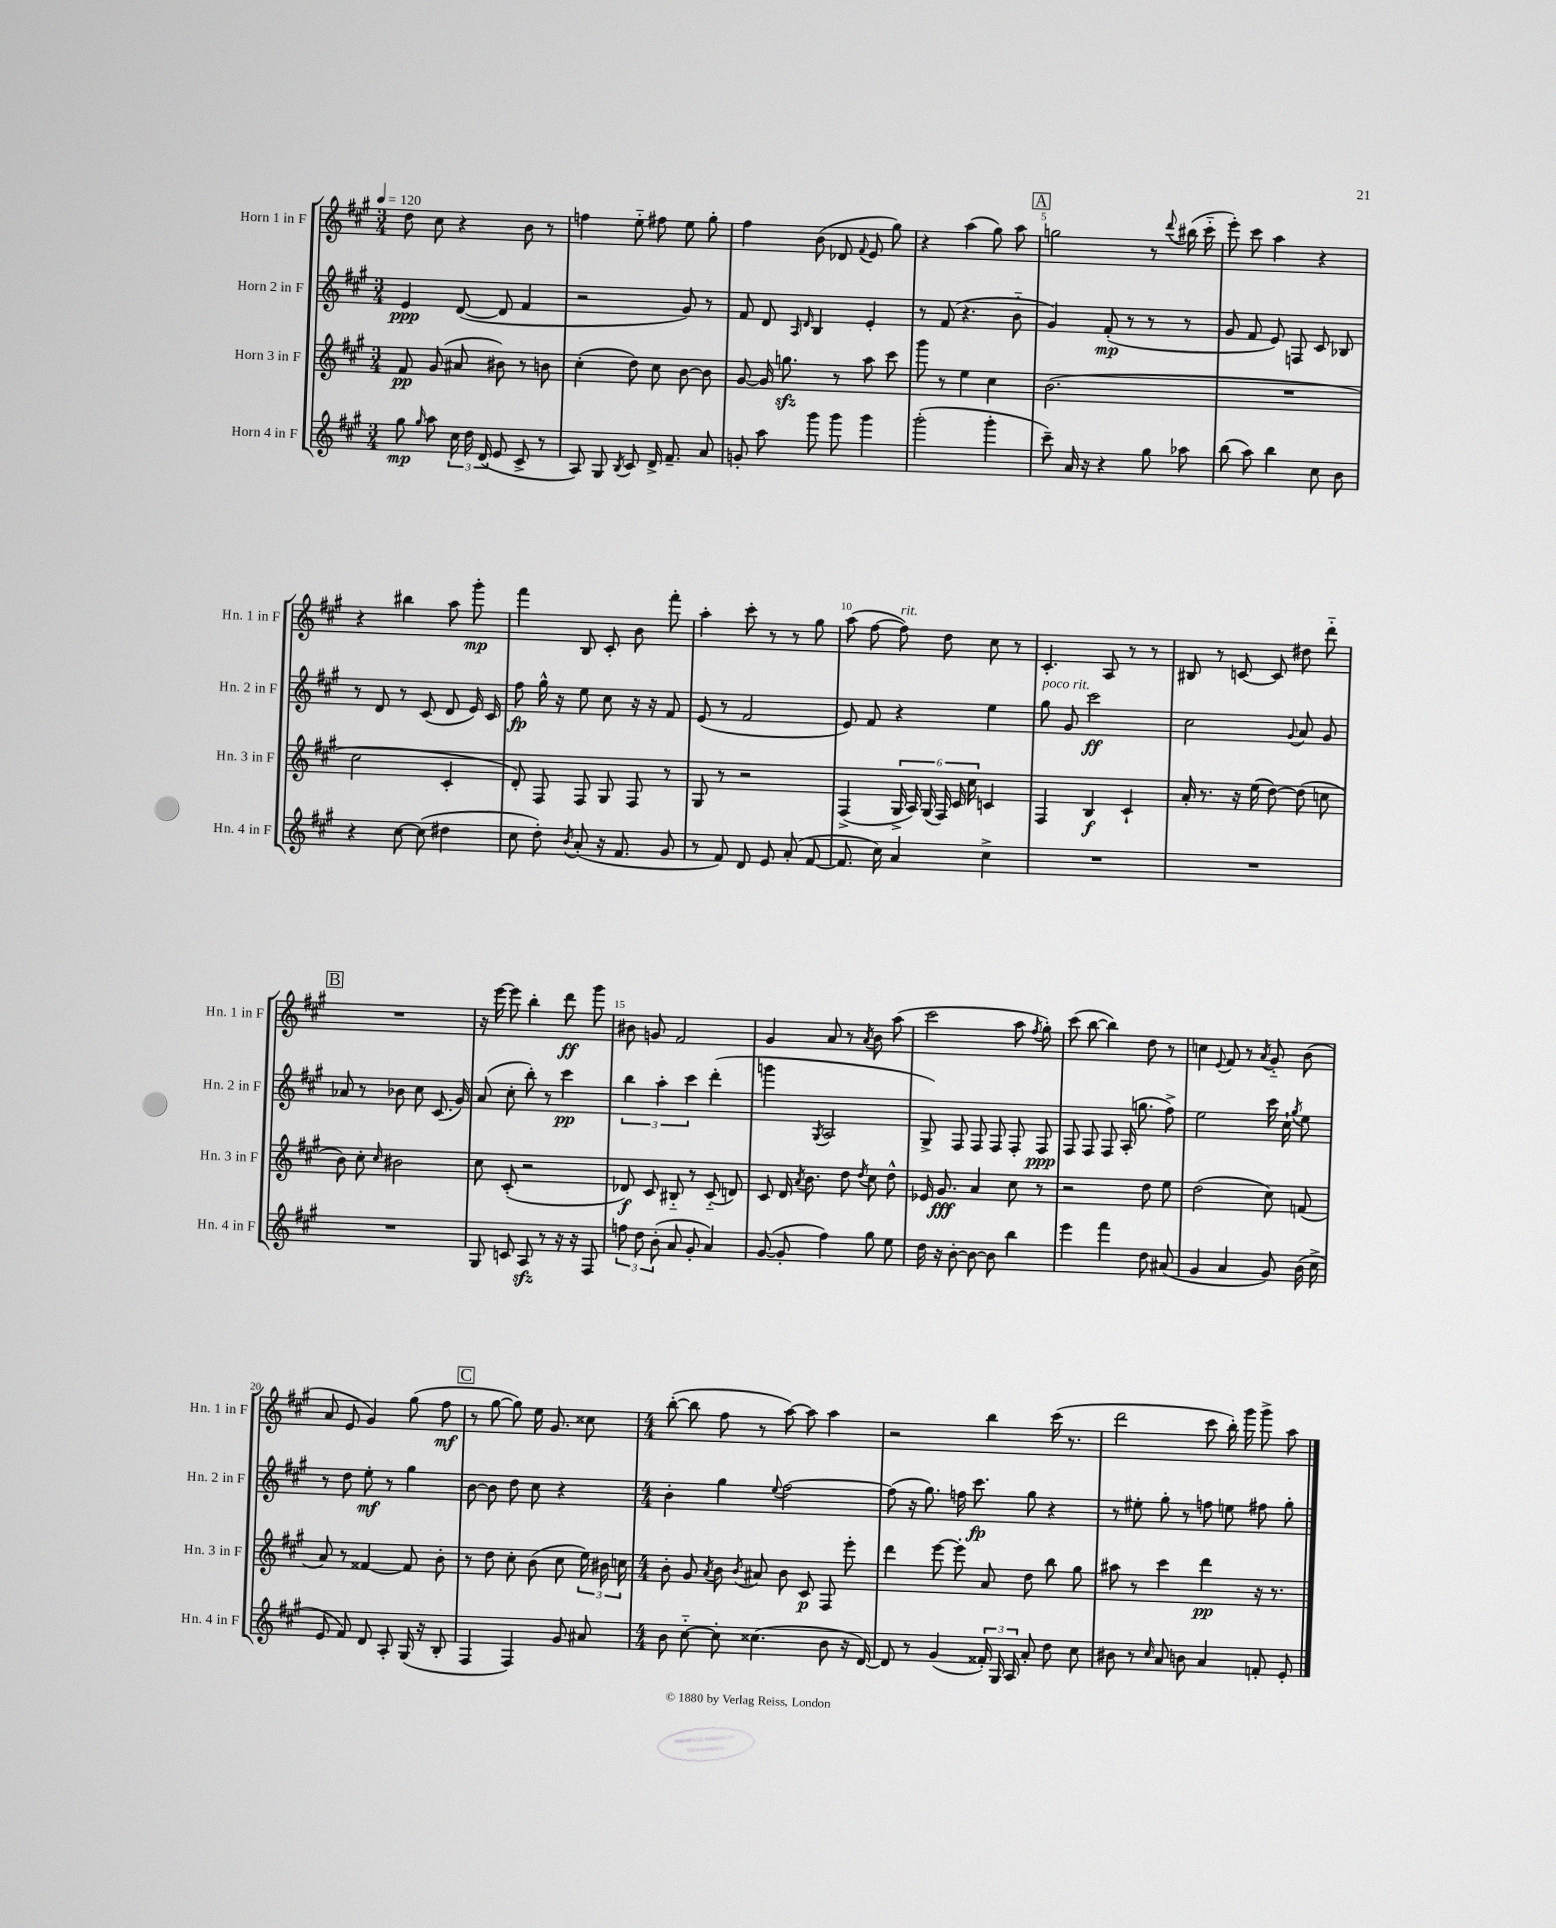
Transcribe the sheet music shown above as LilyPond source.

<<
\new StaffGroup <<
\new Staff = "s0" \with { instrumentName = "Horn 1 in F" shortInstrumentName = "Hn. 1 in F" } {
    \clef treble \key a \major \numericTimeSignature \time 3/4 \tempo 4 = 120
    \autoBeamOff d''8 cis''8 r4 b'8 r8 |
    f''4 e''8-_ fis''8 e''8 gis''8-. |
    fis''4 b'8( des'8 \appoggiatura { fis'8 } e'8 gis''8) |
    r4 a''4( gis''8) a''8 |
    \mark \markup { \box "A" } g''2 r8 \appoggiatura { d'''8 } bis''16( cis'''16-_ |
    e'''8-.) cis'''8 a''4 r4 |
    r4 bis''4 a''8 gis'''8-.\mp |
    fis'''4 b8 cis'8-. b'8 fis'''8-. |
    a''4-. cis'''8-. r8 r8 gis''8 |
    a''8( fis''8~ fis''8^\markup { \italic "rit." }) d''8 cis''8 r8 |
    cis'4.-. a8 r8 r8 |
    bis8 r8 c'8~ c'8 dis''8 d'''8-_ |
    \mark \markup { \box "B" } R2. |
    r16 e'''16~ e'''8 b''4-. d'''8\ff gis'''8 |
    bis'8 g'8 fis'2 |
    gis'4 a'8 r8 \acciaccatura { a'8 } b'8 a''8( |
    cis'''2 a''8 \acciaccatura { fis''8 } gis''8-.) |
    cis'''8( b''8~ b''4) d''8 r8 |
    c''4 \appoggiatura { e'8 } fis'8 r8 \acciaccatura { a'8 } gis'8-_ b'8( |
    a'8 e'8 gis'4) gis''8( fis''8\mf |
    \mark \markup { \box "C" } r8 gis''8~ gis''8) e''16 gis'8. cisis''8 |
    \numericTimeSignature \time 4/4 b''8~-.( b''8 fis''8 r8 a''8~) a''8 a''4 |
    r2 b''4 cis'''16( r8. |
    d'''2 cis'''8 b''16-.) gis'''16 gis'''8-> a''8 \bar "|." |
}
\new Staff = "s1" \with { instrumentName = "Horn 2 in F" shortInstrumentName = "Hn. 2 in F" } {
    \clef treble \key a \major \numericTimeSignature \time 3/4
    \autoBeamOff e'4\ppp d'8~( d'8 fis'4 |
    r2 gis'8) r8 |
    fis'8 d'8 \grace { a16 d'16 } b4 e'4-. |
    r8 fis'8( r4. b'8-_ |
    \mark \markup { \box "A" } gis'4) fis'8-.\mp( r8 r8 r8 |
    gis'8 fis'8 e'8) f8 cis'8 bes8 |
    r8 d'8 r8 cis'8( d'8 e'16) cis'16 |
    fis''8\fp gis''16-^ r16 e''8 cis''8 r16 r16 fis'8 |
    e'8( r8 fis'2 |
    e'8) fis'8 r4 e''4 |
    gis''8^\markup { \italic "poco rit." } gis'8 cis'''2\ff |
    cis''2 \appoggiatura { gis'8 } a'8 gis'8 |
    \mark \markup { \box "B" } aes'8 r8 bes'8 cis''8 cis'8.( gis'16) |
    a'8( cis''8-. b''8-.) r8 cis'''4\pp |
    \tuplet 3/2 { b''4 a''4-. cis'''4 } d'''4-.( |
    g'''4 \acciaccatura { gis8 } a2 |
    gis8->) fis8 fis8 fis8 fis8-. fis8\ppp |
    fis8 fis8 fis8 a16-.( g''8. fis''8->) |
    e''2 cis'''16 cis''16-! \acciaccatura { gis''8 } e''8 |
    r8 d''8 e''8-.\mf r8 gis''4 |
    \mark \markup { \box "C" } b'8~ b'8 d''8 cis''8 r4 |
    \numericTimeSignature \time 4/4 b'4-. gis''4 \appoggiatura { e''8 } fis''2~ |
    fis''8( r16 gis''8.) f''16 cis'''8.\fp gis''8 r4 |
    r8 eis''8-. gis''8-. r8 f''8 e''8 fis''8 gis''8-. \bar "|." |
}
\new Staff = "s2" \with { instrumentName = "Horn 3 in F" shortInstrumentName = "Hn. 3 in F" } {
    \clef treble \key a \major \numericTimeSignature \time 3/4
    \autoBeamOff fis'8\pp gis'8( ais'8 bis'8) r8 b'8 |
    cis''4-.( d''8) cis''8 b'8~ b'8 |
    gis'8~ gis'16 g''8.\sfz r8 a''8 cis'''8 |
    gis'''8 r8 e''4 cis''4 |
    \mark \markup { \box "A" } b'2.( |
    R2. |
    cis''2 cis'4-. |
    d'8-.) fis8 fis8 gis8 fis8 r8 |
    gis8 r8 r2 |
    fis4->( \tuplet 6/4 { gis16-> a16) gis16( fis16) cis'16 cis''16 } c'4 |
    fis4 b4\f cis'4-! |
    a'16-. r8. r16 e''16( d''8~) d''8( c''8 |
    \mark \markup { \box "B" } b'8) cis''8-. \grace { cis''16 } bis'2 |
    cis''8 cis'8-.( r2 |
    des'8\f) cis'8 bis8-_ r8 cis'8-_( d'8) |
    cis'8 d'16 \acciaccatura { a'8 } b'8. d''8 \acciaccatura { d''8 } cis''8 d''8-^ |
    ees'16 gis'8.\fff a'4 cis''8 r8 |
    r2 d''8 e''8 |
    d''2( cis''8) f'8( |
    a'8) r8 fisis'4~ fisis'8 b'8-. |
    \mark \markup { \box "C" } r8 d''8 cis''8-. b'8( cis''8 \tuplet 3/2 { e''16) bis'16 c''16 } |
    \numericTimeSignature \time 4/4 b'8-. gis'8 \acciaccatura { a'8 } b'8 \acciaccatura { b'8 } ais'8 b'8 cis'8\p fis8 e'''8-. |
    d'''4 e'''8~ e'''8-. a'8 d''8 b''8 gis''8 |
    ais''8 r8 cis'''4 d'''4\pp r16 r8. \bar "|." |
}
\new Staff = "s3" \with { instrumentName = "Horn 4 in F" shortInstrumentName = "Hn. 4 in F" } {
    \clef treble \key a \major \numericTimeSignature \time 3/4
    \autoBeamOff gis''8\mp \grace { gis''16 } a''8 \tuplet 3/2 { cis''16 d''16 d'16( } e'8 cis'8-> r8 |
    a8) gis8 \acciaccatura { b8 } cis'8 d'16-> fis'8.-- a'8 |
    g'8-. a''8 gis'''8 gis'''8 gis'''4 |
    gis'''2-.( gis'''4-. |
    \mark \markup { \box "A" } cis'''8--) a'16 r16 r4 gis''8 aes''8 |
    b''8( a''8) b''4 cis''8 b'8 |
    r4 cis''8~ cis''8( dis''4 |
    cis''8 d''8-.) \acciaccatura { b'8 } a'8-.( r16 fis'8. gis'8 |
    r8 fis'8) d'8 e'8 a'8-.( fis'8~ |
    fis'8. cis''16) a'4 cis''4-> |
    R2. |
    R2. |
    \mark \markup { \box "B" } R2. |
    gis8 c'8 a8\sfz r8 r16 r16 fis8 |
    \tuplet 3/2 { f''8 d''8 b'8-.( } a'8 gis'8-. a'4) |
    gis'8~( gis'8-. fis''4) gis''8 e''8 |
    d''16 r16 b'8~-. b'8~ b'8 b''4 |
    e'''4 fis'''4 d''8 ais'8( |
    gis'4 a'4 gis'8) b'16( cis''16-> |
    e'8 fis'8) d'8 a8-. gis16( r16 b8-. |
    \mark \markup { \box "C" } fis4 fis4) gis'8 ais'8 |
    \numericTimeSignature \time 4/4 b'8 cis''8~-_ cis''8-. cisis''4.( b'8 r16 d'16~) |
    d'8 r8 gis'4( \tuplet 3/2 { fisis'16-.) gis16 a16 } a'8-. d''8 cis''8 |
    bis'8 r8 \grace { cis''16 } a'8 b'8 a'4 f'8-. e'8-. \bar "|." |
}
>>
>>
\layout { \context { \Score \override BarNumber.break-visibility = ##(#f #t #t) barNumberVisibility = #(every-nth-bar-number-visible 5) } }
